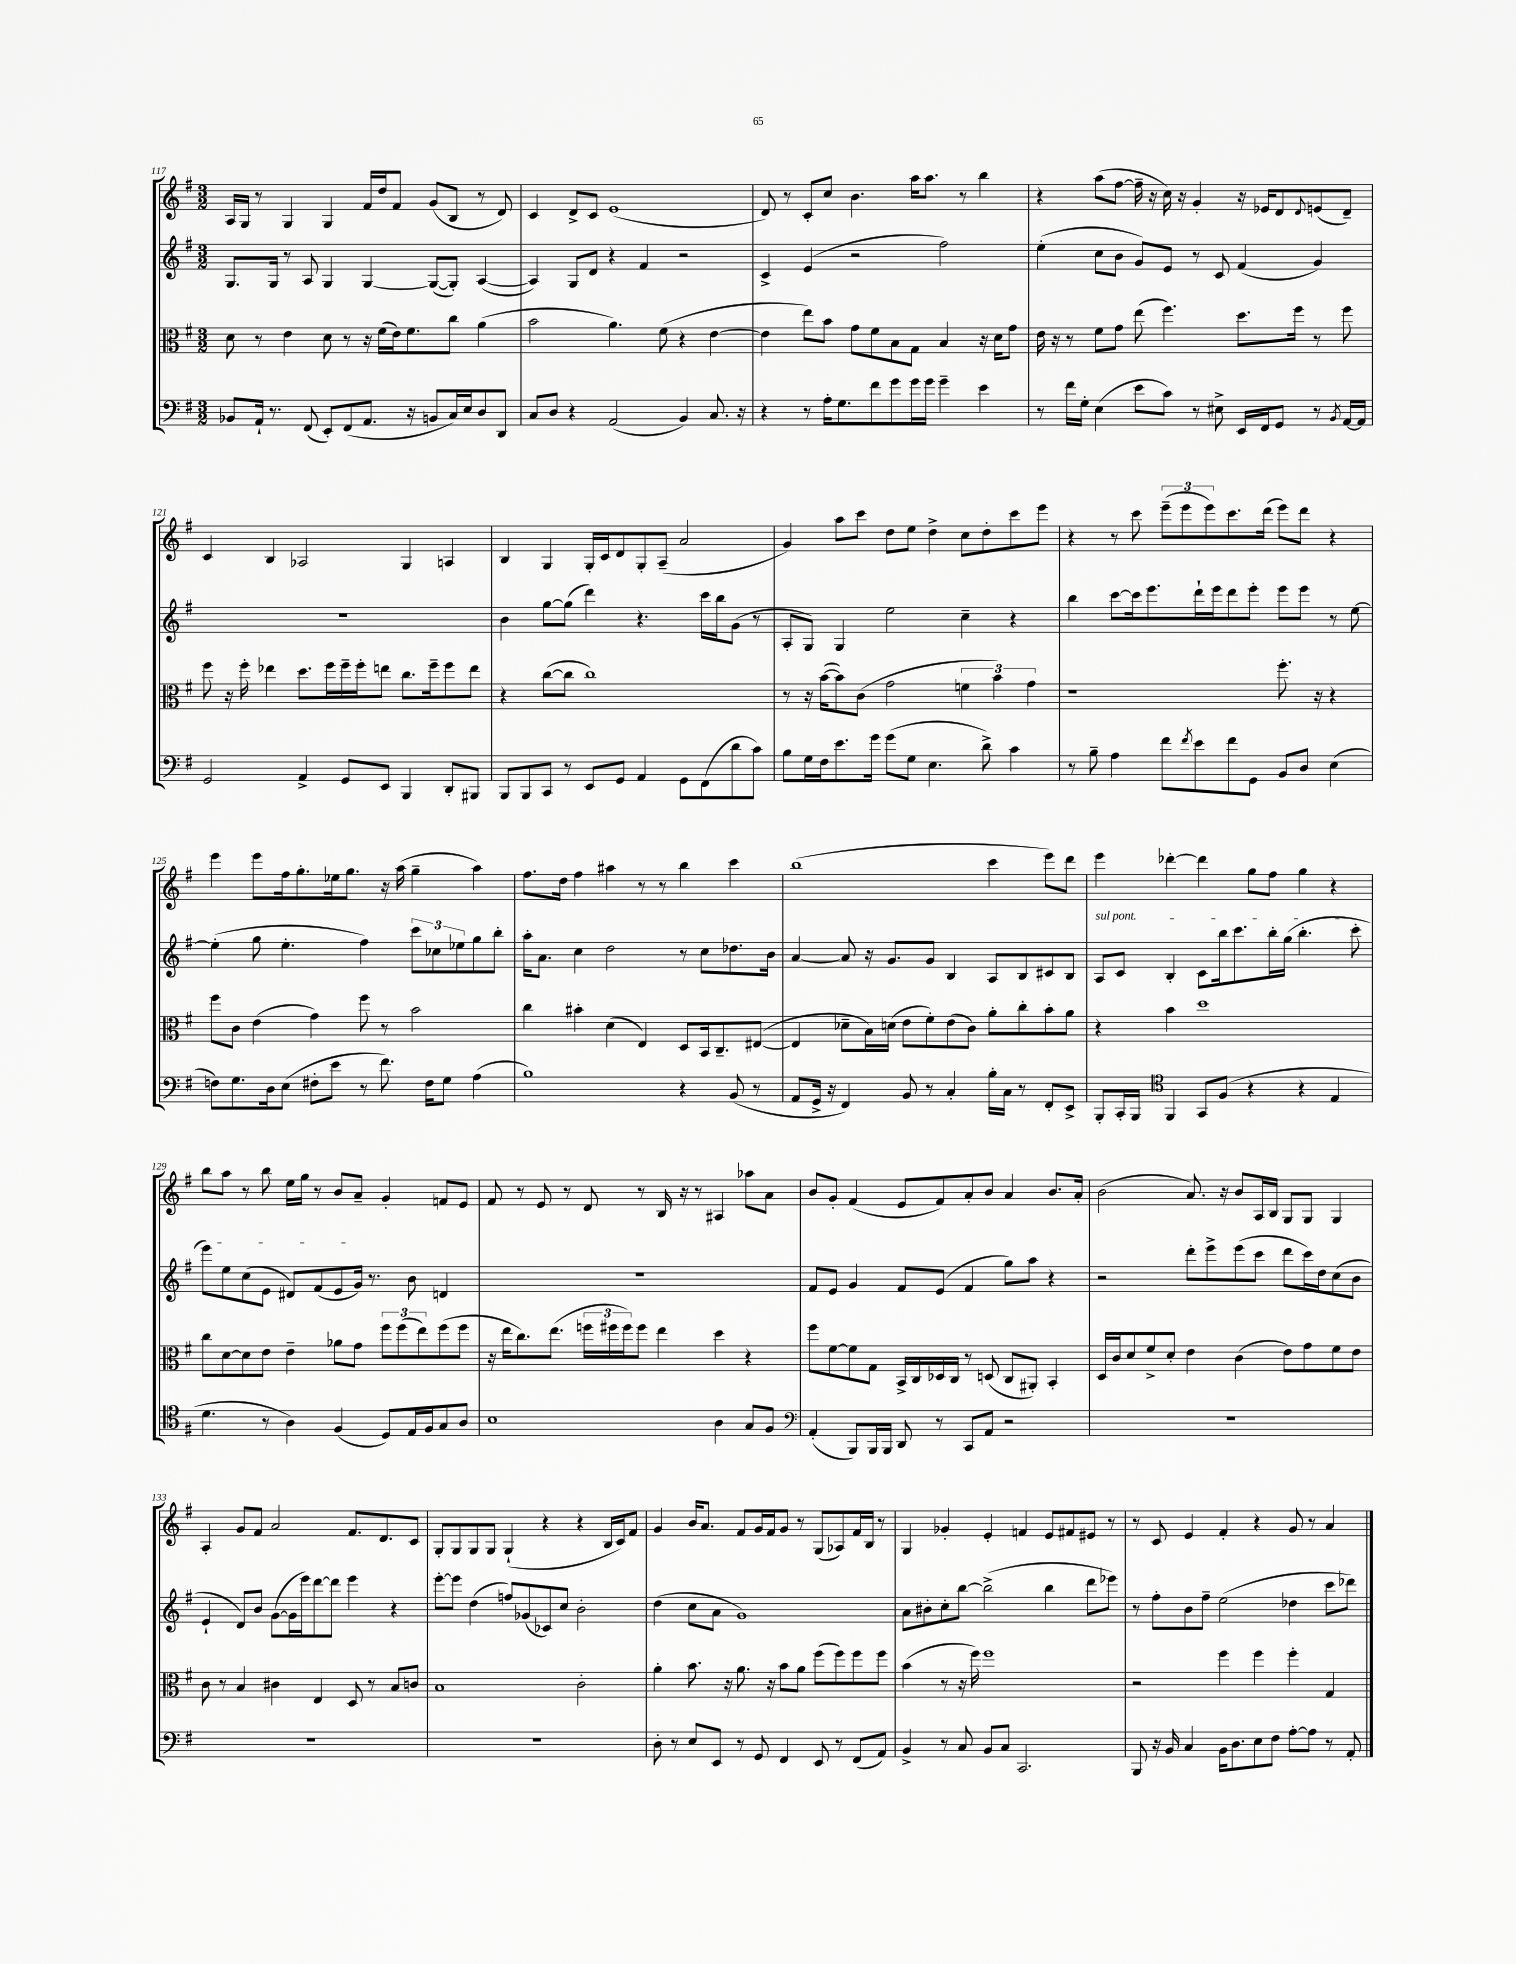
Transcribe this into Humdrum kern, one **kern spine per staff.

**kern	**kern	**kern	**kern
*part4	*part3	*part2	*part1
*staff4	*staff3	*staff2	*staff1
*clefF4	*clefC3	*clefG2	*clefG2
*k[f#]	*k[f#]	*k[f#]	*k[f#]
*M3/2	*M3/2	*M3/2	*M3/2
=117	=117	=117	=117
8BB-X/L	8d\	8.G/L	16A/LL
.	.	.	16G/JJ
16AA`/Jk	8r	.	8r
8.r	.	16G/Jk	.
.	4e\	8r	4G/
(8FF#/	.	8A/	.
8EE'/L)	8d\	4G/	4G/
(8FF#/	8r	.	.
8.AA/J	16r	[4G/	16f#/LL
.	(16f#\LL	.	16dd/J
.	16e\J)	.	8f#/J
16r	8.f#\	.	.
8BBn/L	.	(8G/L_	(8g/L
16C/L)	8cc\J	8G'/J])	8B/J
16E/J	.	.	.
8D/	(4a\	([4A/	8r
8DD/J	.	.	8d/)
=118	=118	=118	=118
8C/L	2b\	4A/])	4c/
8D/J	.	.	.
4r	.	8G/L	8d^/L
.	.	8d/J	8c/J
(2AA/	4.a\)	4r	(1e
.	.	4f#/	.
.	(8f#\	.	.
4BB/)	4r	2r	.
8.C/	[4e\	.	.
16r	.	.	.
=119	=119	=119	=119
4r	4e\]	4c^/	8d/)
.	.	.	8r
8r	8ee\L)	(4e/	8c'/L
16A'\KL	8b\J	.	8cc/J
8.G\	.	.	.
.	8g\L	2r	4.b\
8f#\	8f#\	.	.
8g\	8B\	.	.
16g\L	8G\J	.	16aa\KL
16g\JJ	.	.	8.aa\J
4g~\	4B/	2ff#\)	.
.	.	.	8r
4e\	16r	.	4bb\
.	16d\KL	.	.
.	8g\J	.	.
=120	=120	=120	=120
8r	16e\	(4ee'\	4r
.	16r	.	.
16f#\LL	8r	.	.
16G'\JJ	.	.	.
(4E\	8f#\L	8cc\L	(8aa\L
.	8g\J	8b\J	[8ff#\J
8e\L	(8ee\	8g/L)	16ff#~\]
.	.	.	16r
8c\J)	4.ff#\)	8e/J	16cc\)
.	.	.	16r
8r	.	8r	4g'/
8E#X^\	.	8c/	.
16EE/LL	8.dd\L	(4f#/	16r
16FF#/J	.	.	16e-X/KL
8GG/J	.	.	8d/
.	16ff#\Jk	.	.
.	.	.	8qqd/
8r	8r	4g/)	(8en/
8qBB/	.	.	.
[16AA/LL	8ff#\	.	8d~/J)
16AA/JJ]	.	.	.
!!LO:LB:g=z
=121	=121	=121	=121
2GG/	8ff#\	1.r	4c/
.	16r	.	.
.	16ff#'\	.	.
.	4ee-X\	.	4B/
4AA^/	8.dd\L	.	2A-X/
.	16ff#\L	.	.
8GG/L	16ff#~\	.	.
.	16ff#'\J	.	.
8EE/J	8een\J	.	.
4BBB/	8.cc\L	.	4G/
.	16ff#~\k	.	.
8DD'/L	8ff#\	.	4An/
8BBB#X/J	8ee\J	.	.
=122	=122	=122	=122
8BBB/L	4r	4b\	4B/
8BBB/	.	.	.
8CC/J	([8cc\L	[8gg\L	4G/
8r	8cc\J]	(8gg\J]	.
8EE/L	1cc)	4ddd\)	16G'/LL
.	.	.	16c/J
8GG/J	.	.	8d/
4AA/	.	4.r	8G'/
.	.	.	(8A~/J
8GG\L	.	.	2a/
(8FF#\	.	16ccc\LL	.
.	.	16bb\J	.
8d\	.	(8g\J	.
8c\J)	.	8r	.
=123	=123	=123	=123
8B\L	8r	8A'/L	4g/)
16G\L	16r	8G/J)	.
16F#\J	([16b\KL	.	.
8.e\	8b\])	4G/	8aa\L
.	(8c\J	.	8ccc\J
16g\Jk	.	.	.
(8g\L	2g\	2ee\	8dd\L
8G\J	.	.	8ee\J
4.E\	.	.	4dd^\
.	6fn\	4cc~\	8cc\L
8d^\)	.	.	8dd'\
.	6b\)	.	.
4c\	.	4r	8ccc\
.	6g\	.	.
.	.	.	8eee\J
=124	=124	=124	=124
8r	1r	4bb\	4r
8B~\	.	.	.
4A\	.	[8ccc\L	8r
.	.	16ccc\k]	8ccc\
.	.	8.eee\	.
8f#\L	.	.	(12eee~\L
.	.	.	12eee\
8qf#/	.	.	.
8e\	.	16ddd`\L	.
.	.	.	12eee\)
.	.	16eee\J	.
8f#\	.	8ddd\	8.ccc\
8GG\J	.	8eee'\J	.
.	.	.	(16ddd\Jk
8BB/L	8.ff#'\	8eee\L	8eee\L)
8D/J	.	8eee\J	8ddd\J
.	16r	.	.
(4E\	4r	8r	4r
.	.	[8ee\	.
!!LO:LB:g=z
=125	=125	=125	=125
8Fn\L)	8ff#\L	(4ee'\]	4eee\
8.G\	8c\J	.	.
.	(4e\	8gg\	8eee\L
16D\k	.	.	.
(8E\J	.	4.ee'\	16ff#\k
.	.	.	8.gg'\
8F#X'\L	4g\)	.	.
8e\J	.	.	16ee-X\k
.	.	.	8.gg\J
8r	8ff#\	4ff#\)	.
8.f#\)	8r	.	16r
.	.	.	(16aa\
.	2b\	12ccc\L	4gg~\
16F#\KL	.	.	.
.	.	12cc-X\	.
8G\J	.	.	.
.	.	12ee-X\	.
(4A\	.	8gg\	4aa\)
.	.	8bb'\J	.
=126	=126	=126	=126
1B)	4cc\	16aa'\KL	8.ff#\L
.	.	8.a\J	.
.	.	.	16dd\Jk
.	4b#X'\	4cc\	4ff#\
.	(4d\	2dd\	4aa#X\
.	4E/)	.	8r
.	.	.	8r
4r	8D/L	8r	4bb\
.	16BB/k	8cc\L	.
.	8.C~/	.	.
(8BB/	.	8.dd-X\	4ccc\
8r	([8E#X/J	.	.
.	.	16b\Jk	.
=127	=127	=127	=127
8AA/L	4E#/]	[4a/	(1bb
16GG^/Jk	.	.	.
16r	.	.	.
4FF#/)	8d-X~\L	8a/]	.
.	16B\L)	16r	.
.	(16dn\JJ	8.g/L	.
8BB/	8e\L	.	.
8r	8f#'\)	8g/J	.
4C'/	(8e\	4B/	.
.	8c\J)	.	.
16B'\LL	8a'\L	8A/L	4ccc\
16C\JJ	.	.	.
8r	8cc'\	8B/	.
8FF#'/L	8b'\	8c#X/	8eee\L)
8EE^/J	8a\J	8B/J	8ddd\J
=128	=128	=128	=128
!	!	!LO:TX:a:i:t=sul pont.	!
8BBB'/L	4r	8A/L	4eee\
16CC'/L	.	8c/J	.
16BBB/JJ	.	.	.
*clefC4	*	*	*
4FF#/	4b\	4B'/	[4ddd-X'\
8GG/L	1dd	8c\L	4ddd-\]
(8F#/J	.	16bb\k	.
.	.	8.ccc\	.
4r	.	.	8gg\L
.	.	16bb'\L	8ff#\J
.	.	(16gg\JJ	.
4r	.	4.bb'\	4gg\
4E/	.	.	4r
.	.	8ccc'\	.
!!LO:LB:g=z
=129	=129	=129	=129
4.d\	8cc\L	8eee\L)	8bb\L
.	[8d\	8ee\	8aa\J
.	8d\]	(8cc\	8r
8r	8e\J	8e\J	8bb\
4A\)	4e~\	8d#X/L)	16ee\LL
.	.	.	16gg\JJ
.	.	(8f#/	8r
(4F#/	8a-X\L	8e/	8b/L
.	8g\J	16g/Jk)	8a~/J
.	.	8.r	.
8D/L)	12ff#\L	.	4g'/
.	(12ff#\	.	.
16E/L	.	8b\	.
.	12ee\)	.	.
16F#/J	.	.	.
8G/	(8ff#\	4dn/	8fn/L
8A/J	8ff#\J	.	8e/J
=130	=130	=130	=130
1B	16r	1.r	8f#/
.	16ee\KL	.	.
.	8.cc\)	.	8r
.	.	.	8e/
.	(8.ee\J	.	.
.	.	.	8r
.	24ffn\LL	.	8d/
.	24ff#X\	.	.
.	24ff#\J)	.	.
.	8ff#\J	.	8r
.	4ee\	.	16B/
.	.	.	16r
.	.	.	8r
4A\	4dd\	.	4A#X/
8G/L	4r	.	8aa-X\L
8F#/J	.	.	8a\J
=131	=131	=131	=131
*clefF4	*	*	*
(4AA'/	8ff#\L	8f#/L	8b/L
.	[8f#\	8e/J	8g'/J
8BBB/L)	8f#\]	4g/	(4f#/
16BBB/L	8G\J	.	.
16BBB/JJ	.	.	.
8DD/	16BB^/LL	8f#/L	8e/L
.	16C/	.	.
8r	16D-X/	(8e/J	8f#/)
.	16C/JJ	.	.
8CC/L	8r	4f#/	8a'/
8AA/J	(8Dn/	.	8b/J
2r	8C/L	8gg\L)	4a/
.	8AA#X'/J)	8aa\J	.
.	4BB'/	4r	8.b/L
.	.	.	16a'/Jk
=132	=132	=132	=132
1.r	16D/LL	2r	(2b\
.	16c/J	.	.
.	8d/	.	.
.	8f#^/	.	.
.	8d'/J	.	.
.	4e\	8ddd'\L	8.a/)
.	.	8eee^\	.
.	.	.	16r
.	(4c\	(8eee\	8b/L
.	.	8ccc\J	16A/L
.	.	.	16B/JJ
.	8e\L)	8ddd\L	8G/L
.	8g\	16ccc\L)	8G/J
.	.	16dd\J	.
.	8f#\	(8cc\	4G/
.	8e\J	8b\J	.
!!LO:LB:g=z
=133	=133	=133	=133
1.r	8c\	4e`/	4A'/
.	8r	.	.
.	4B/	8d/L)	8g/L
.	.	8b/J	8f#/J
.	4c#X\	([8g\L	2a/
.	.	16g\L]	.
.	.	16eee\J)	.
.	4E/	[8ddd\	.
.	.	8ddd\J]	.
.	8D/	4eee\	8.f#/L
.	8r	.	.
.	.	.	8.d/
.	8B/L	4r	.
.	8cn/J	.	8c/J
=134	=134	=134	=134
1.r	1B	[8eee'\L	8G'/L
.	.	8eee\J]	8G/
.	.	(4dd\	8G/
.	.	.	8G/J
.	.	8ffn/L)	(4G`/
.	.	(8g-X/	.
.	.	8c-X/)	4r
.	.	8cc/J	.
.	2c'\	2b'\	4r
.	.	.	16B/LL
.	.	.	16c/J)
.	.	.	8f#/J
=135	=135	=135	=135
8D'\	4a'\	(4dd\	4g/
8r	.	.	.
8E/L	8.b\	8cc\L	16b/KL
.	.	.	8.a/J
8EE/J	.	8a\J	.
.	16r	.	.
8r	8.a\	1g)	8f#/L
8GG/	.	.	16g/L
.	16r	.	16f#/J
4FF#/	8b\L	.	8g/J
.	8a\J	.	8r
8EE/	(8ff#\L	.	(8G/L
8r	8ff#\)	.	8A-X/)
(8FF#/L	8ff#\	.	16f#/L
.	.	.	16B/JJ
8AA/J)	8ff#\J	.	8r
=136	=136	=136	=136
4BB^/	(4b\	8a\L	4G/
.	.	8b#X'\	.
8r	8r	8cc'\	4g-X'/
8C/	16r	[8bb\J	.
.	16ff#\)	.	.
8BB/L	1ff#	(2bb^\]	4e'/
8C/J	.	.	.
2.CC/	.	.	4fn/
.	.	4bb\	8e/L
.	.	.	8f#X/
.	.	8ddd\L	8e#X/J
.	.	8eee-X\J)	8r
=137	=137	=137	=137
8BBB/	2r	8r	8r
16r	.	8ff#'\L	8c/
16BB/	.	.	.
4C/	.	8b\	4e/
.	.	8ff#~\J	.
16BB\KL	4ff#\	(2ee\	4f#'/
8.D\	.	.	.
8E\	4ff#\	.	4r
8F#\J	.	.	.
[8A'\L	4ff#'\	4dd-X\	8g/
8A\J]	.	.	8r
8r	4G/	8ccc\L	4a/
8AA'/	.	8ddd-X\J)	.
==	==	==	==
*-	*-	*-	*-
